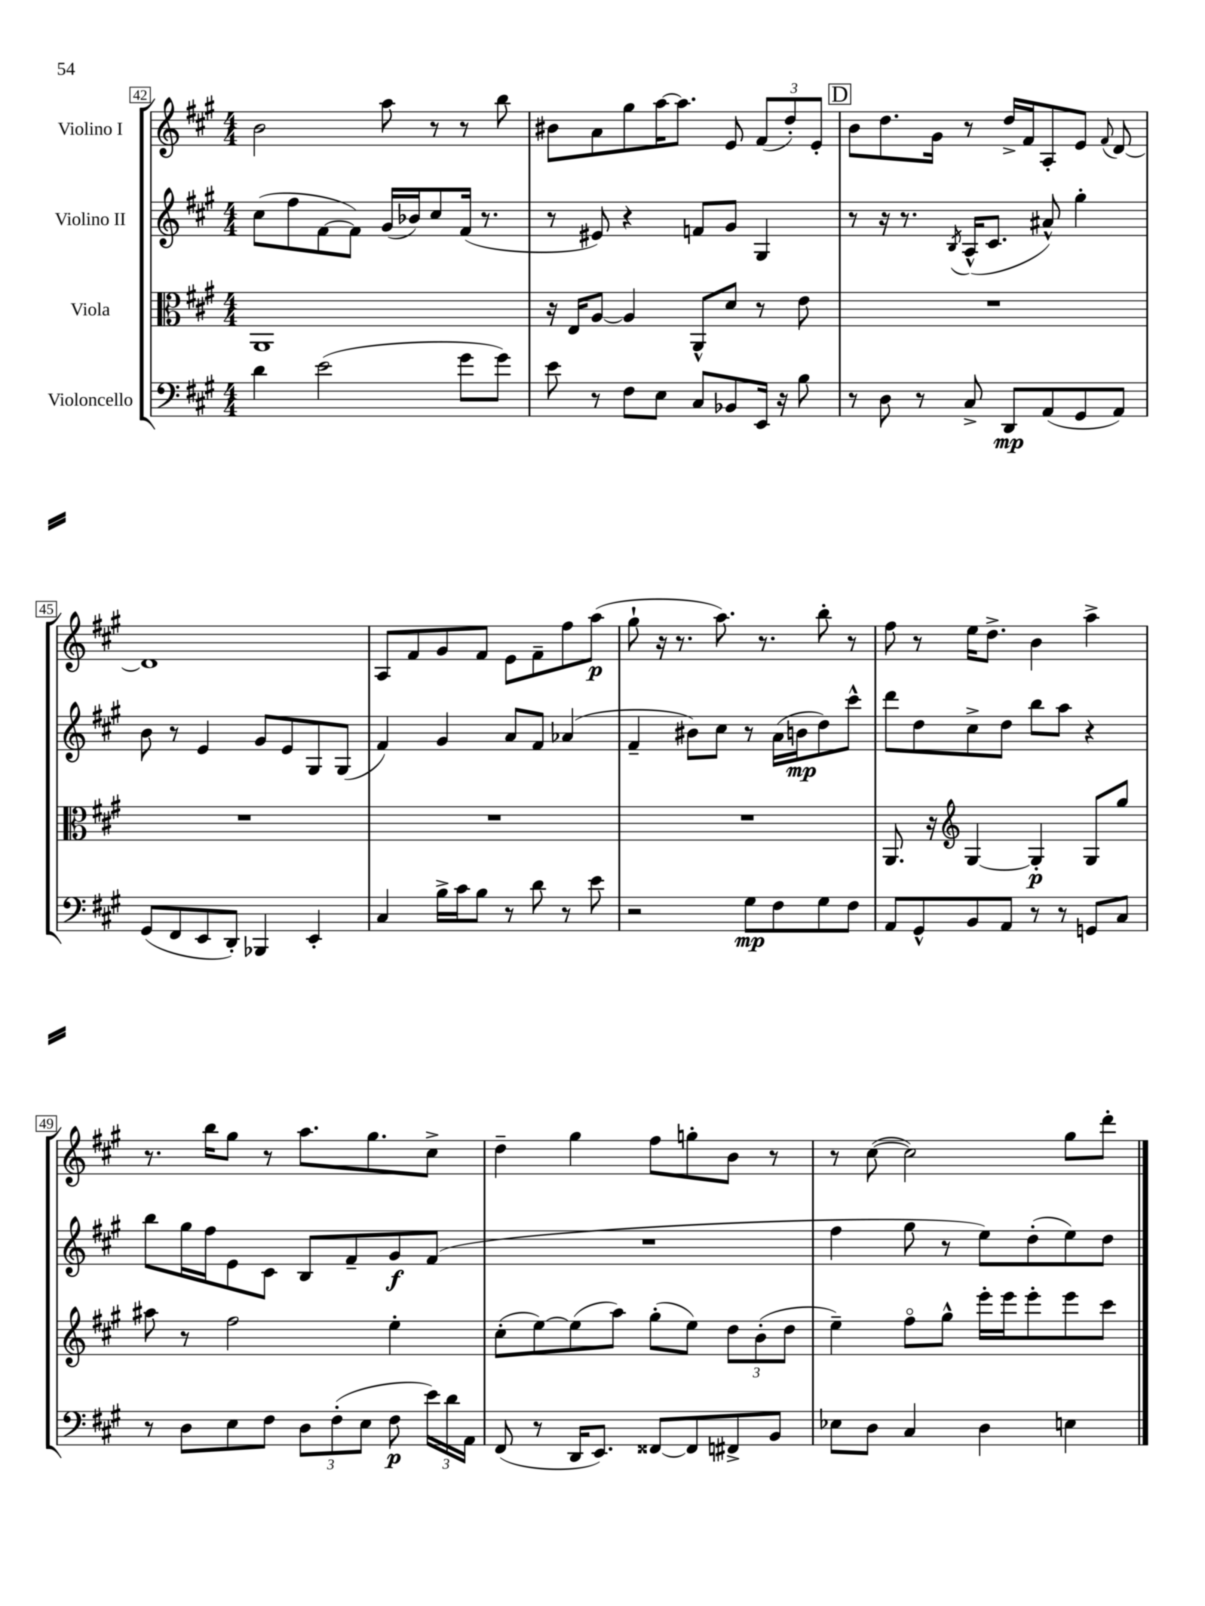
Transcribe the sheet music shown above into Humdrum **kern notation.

**kern	**kern	**kern	**kern
*staff4	*staff3	*staff2	*staff1
*clefF4	*clefC3	*clefG2	*clefG2
*k[f#c#g#]	*k[f#c#g#]	*k[f#c#g#]	*k[f#c#g#]
*M4/4	*M4/4	*M4/4	*M4/4
4d\	1AA	(8cc#\L	2b\
.	.	8ff#\	.
(2e\	.	[8f#\	.
.	.	8f#\]J)	.
.	.	(16g#/LL	8aa\
.	.	16b-/J)	.
.	.	8cc#/	8r
8g#\L	.	(16f#/Jk	8r
.	.	8.r	.
8g#\J)	.	.	8bb\
=	=	=	=
8e\	16r	8r	8b#\L
.	16E/LK	.	.
8r	[8A/J	8e#/)	8a\
8F#\L	4A/]	4r	8gg#\
8E\J	.	.	[16aa\K
.	.	.	8.aa\]J
8C#/L	8AA^^/L	8f/L	.
8BB-/	8d/J	8g#/J	8e/
16EE/Jk	8r	4G#/	(12f#/L
16r	.	.	.
.	.	.	12dd'/)
8B\	8e\	.	.
.	.	.	12e'/J
=	=	=	=
8r	1r	8r	8b\L
8D\	.	16r	8.dd\
.	.	8.r	.
8r	.	.	.
.	.	.	16g#\Jk
.	.	8qB/	.
8C#^/	.	(16A^^/LK	8r
.	.	8.c#/J	.
8DD/L	.	.	16dd^/LL
.	.	.	16f#/J
(8AA/	.	8a#^^/)	8A'/
8GG#/	.	4gg#'\	8e/J
.	.	.	8qqf#/
8AA/J)	.	.	[8d/
=	=	=	=
(8GG#/L	1r	8b\	1d]
8FF#/	.	8r	.
8EE/	.	4e/	.
8DD'/J)	.	.	.
4BBB-/	.	8g#/L	.
.	.	8e/	.
4EE'/	.	8G#/	.
.	.	(8G#/J	.
=	=	=	=
4C#/	1r	4f#/)	8A/L
.	.	.	8f#/
16B^\LL	.	4g#/	8g#/
16c#\J	.	.	.
8B\J	.	.	8f#/J
8r	.	8a/L	8e\L
8d\	.	8f#/J	8f#~\
8r	.	(4a-/	8ff#\
8e\	.	.	(8aa\J
=	=	=	=
2r	1r	4f#~/	8gg#`\
.	.	.	16r
.	.	.	8.r
.	.	8b#\L)	.
.	.	8cc#\J	8.aa\)
8G#\L	.	8r	.
.	.	.	8.r
8F#\	.	(16a\LL	.
.	.	16b\J	.
8G#\	.	8dd\)	8bb'\
8F#\J	.	8ccc#^^\J	8r
=	=	=	=
8AA/L	8.AA/	8ddd\L	8ff#\
8GG#^^/	.	8dd\	8r
.	16r	.	.
*	*clefG2	*	*
8BB/	[4G#/	8cc#^\	16ee\LK
.	.	.	8.dd^\J
8AA/J	.	8dd\J	.
8r	4G#'/]	8bb\L	4b\
8r	.	8aa\J	.
8GG/L	8G#/L	4r	4aa^\
8C#/J	8gg#/J	.	.
=	=	=	=
8r	8aa#\	8bb\L	8.r
8D\L	8r	16gg#\L	.
.	.	16ff#\J	16bb\LK
8E\	2ff#\	8e\	8gg#\J
8F#\J	.	8c#\J	8r
12D\L	.	8B/L	8.aa\L
(12F#'\	.	.	.
.	.	8f#~/	.
12E\J	.	.	.
.	.	.	8.gg#\
8F#\	4ee'\	8g#/	.
24e\LL)	.	(8f#/J	8cc#^\J
24d\	.	.	.
24AA\JJ	.	.	.
=	=	=	=
(8FF#/	(8cc#'\L	1r	4dd~\
8r	[8ee\)	.	.
16DD/LK	(8ee\]	.	4gg#\
8.EE/J)	.	.	.
.	8aa\J)	.	.
[8FF##/L	(8gg#'\L	.	8ff#\L
8FF##/]	8ee\J)	.	8gg'\
8FF#^/	12dd\L	.	8b\J
.	(12b'\	.	.
8BB/J	.	.	8r
.	12dd\J	.	.
=	=	=	=
8E-\L	4ee~\)	4ff#\	8r
8D\J	.	.	([8cc#\
4C#/	8ff#o\L	8gg#\	2cc#\])
.	8gg#^^\J	8r	.
4D\	16eee'\LL	8ee\L)	.
.	16eee\J	.	.
.	8eee'\	(8dd'\	.
4E\	8eee\	8ee\)	8gg#\L
.	8ccc#\J	8dd\J	8ddd'\J
==	==	==	==
*-	*-	*-	*-
